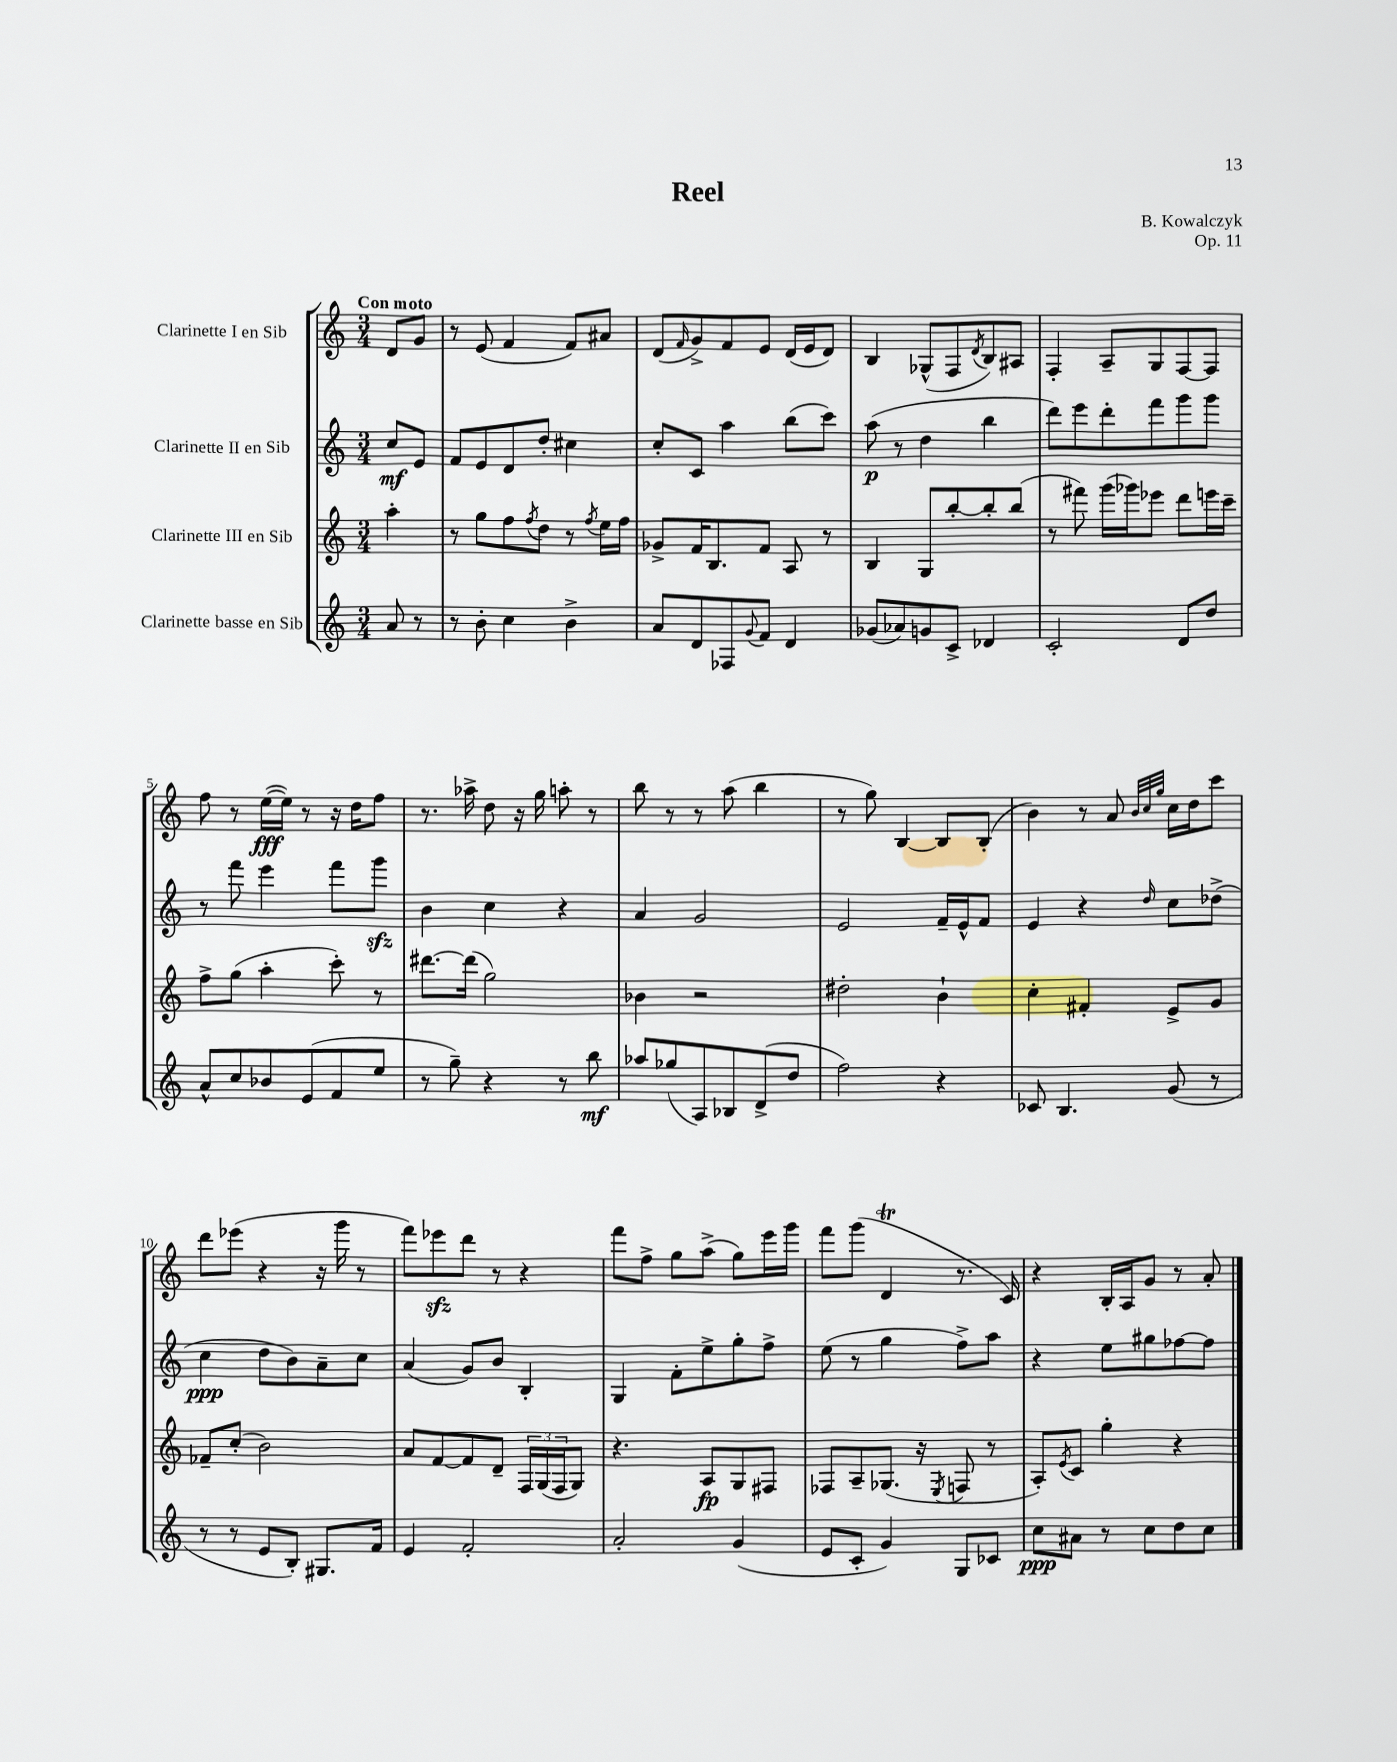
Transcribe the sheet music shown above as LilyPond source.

\header { title = "Reel" composer = "B. Kowalczyk" opus = "Op. 11" }
<<
\new StaffGroup <<
\new Staff = "s0" \with { instrumentName = "Clarinette I en Sib" } {
    \clef treble \key c \major \numericTimeSignature \time 3/4 \partial 4 \tempo "Con moto"
    d'8 g'8 |
    r8 e'8( f'4 f'8) ais'8 |
    d'8( \grace { f'16 } g'8->) f'8 e'8 d'16( e'16 d'8) |
    b4 ges8-^( f8 \acciaccatura { d'8 } b8) ais8 |
    f4-. a8-- g8 f8~ f8 |
    f''8 r8 e''16~\fff( e''16) r8 r16 d''16 f''8 |
    r8. aes''16-> d''8 r16 g''16 a''8-. r8 |
    b''8 r8 r8 a''8( b''4 |
    r8 g''8) b4~ b8 b8-.( |
    b'4) r8 a'8 \grace { b'32 c''32 g''32 } c''16 d''16 c'''8 |
    d'''8 ees'''8( r4 r16 g'''16 r8 |
    f'''8) ees'''8\sfz d'''8 r8 r4 |
    f'''8 f''8-> g''8 a''8->( g''8) e'''16 g'''16 |
    f'''8 g'''8( d'4\trill r8. c'16) |
    r4 b16-. a16 g'8 r8 a'8-. \bar "|." |
}
\new Staff = "s1" \with { instrumentName = "Clarinette II en Sib" } {
    \clef treble \key c \major \numericTimeSignature \time 3/4 \partial 4
    c''8\mf e'8 |
    f'8 e'8 d'8 d''8-. cis''4 |
    c''8-. c'8 a''4 b''8( c'''8) |
    a''8\p( r8 d''4 b''4 |
    d'''8) e'''8 d'''8-. f'''8 g'''8 g'''8 |
    r8 f'''8 e'''4 f'''8 g'''8\sfz |
    b'4 c''4 r4 |
    a'4 g'2 |
    e'2 f'16-- e'16-^ f'8 |
    e'4 r4 \grace { d''16 } c''8 des''8->( |
    c''4\ppp d''8 b'8) a'8-- c''8 |
    a'4( g'8) b'8 b4-. |
    g4 f'8-. e''8-> g''8-. f''8-> |
    e''8( r8 g''4 f''8->) a''8 |
    r4 e''8 gis''8 fes''8~ fes''8 \bar "|." |
}
\new Staff = "s2" \with { instrumentName = "Clarinette III en Sib" } {
    \clef treble \key c \major \numericTimeSignature \time 3/4 \partial 4
    a''4-. |
    r8 g''8 f''8 \acciaccatura { f''8 } d''8 r8 \acciaccatura { f''8 } e''16 f''16 |
    ges'8-> f'16 b8. f'8 a8 r8 |
    b4 g8 b''8~-. b''8-. b''8( |
    r8 fis'''8) g'''16( ges'''16) ees'''8 d'''8 e'''16 c'''16-- |
    f''8-> g''8( a''4-. c'''8-.) r8 |
    dis'''8.~ dis'''16( g''2) |
    bes'4 r2 |
    dis''2-. b'4-! |
    c''4-. fis'4-. e'8-> g'8 |
    fes'8-- c''8-.( b'2) |
    a'8 f'8~ f'8 d'8-- \tuplet 3/2 { f16 g16( f16 } g8) |
    r4. a8\fp g8 fis8 |
    fes8 a8-- ges8.( r16 \acciaccatura { e8 } f8 r8 |
    a8-.) \acciaccatura { e'8 } c'8 g''4-. r4 \bar "|." |
}
\new Staff = "s3" \with { instrumentName = "Clarinette basse en Sib" } {
    \clef treble \key c \major \numericTimeSignature \time 3/4 \partial 4
    a'8 r8 |
    r8 b'8-. c''4 b'4-> |
    a'8 d'8 fes8 \appoggiatura { g'8 } f'8 d'4 |
    ges'8( aes'8) g'8 c'8-> des'4 |
    c'2-. d'8 d''8 |
    a'8-^ c''8 bes'8 e'8( f'8 e''8 |
    r8 g''8--) r4 r8 b''8\mf |
    aes''8 ges''8( a8) bes8 d'8->( d''8 |
    f''2) r4 |
    ces'8 b4. g'8( r8 |
    r8 r8 e'8 b8-.) gis8. f'16 |
    e'4 f'2-. |
    a'2-. g'4( |
    e'8 c'8-. g'4) g8 ces'8 |
    c''8\ppp ais'8 r8 c''8 d''8 c''8 \bar "|." |
}
>>
>>
